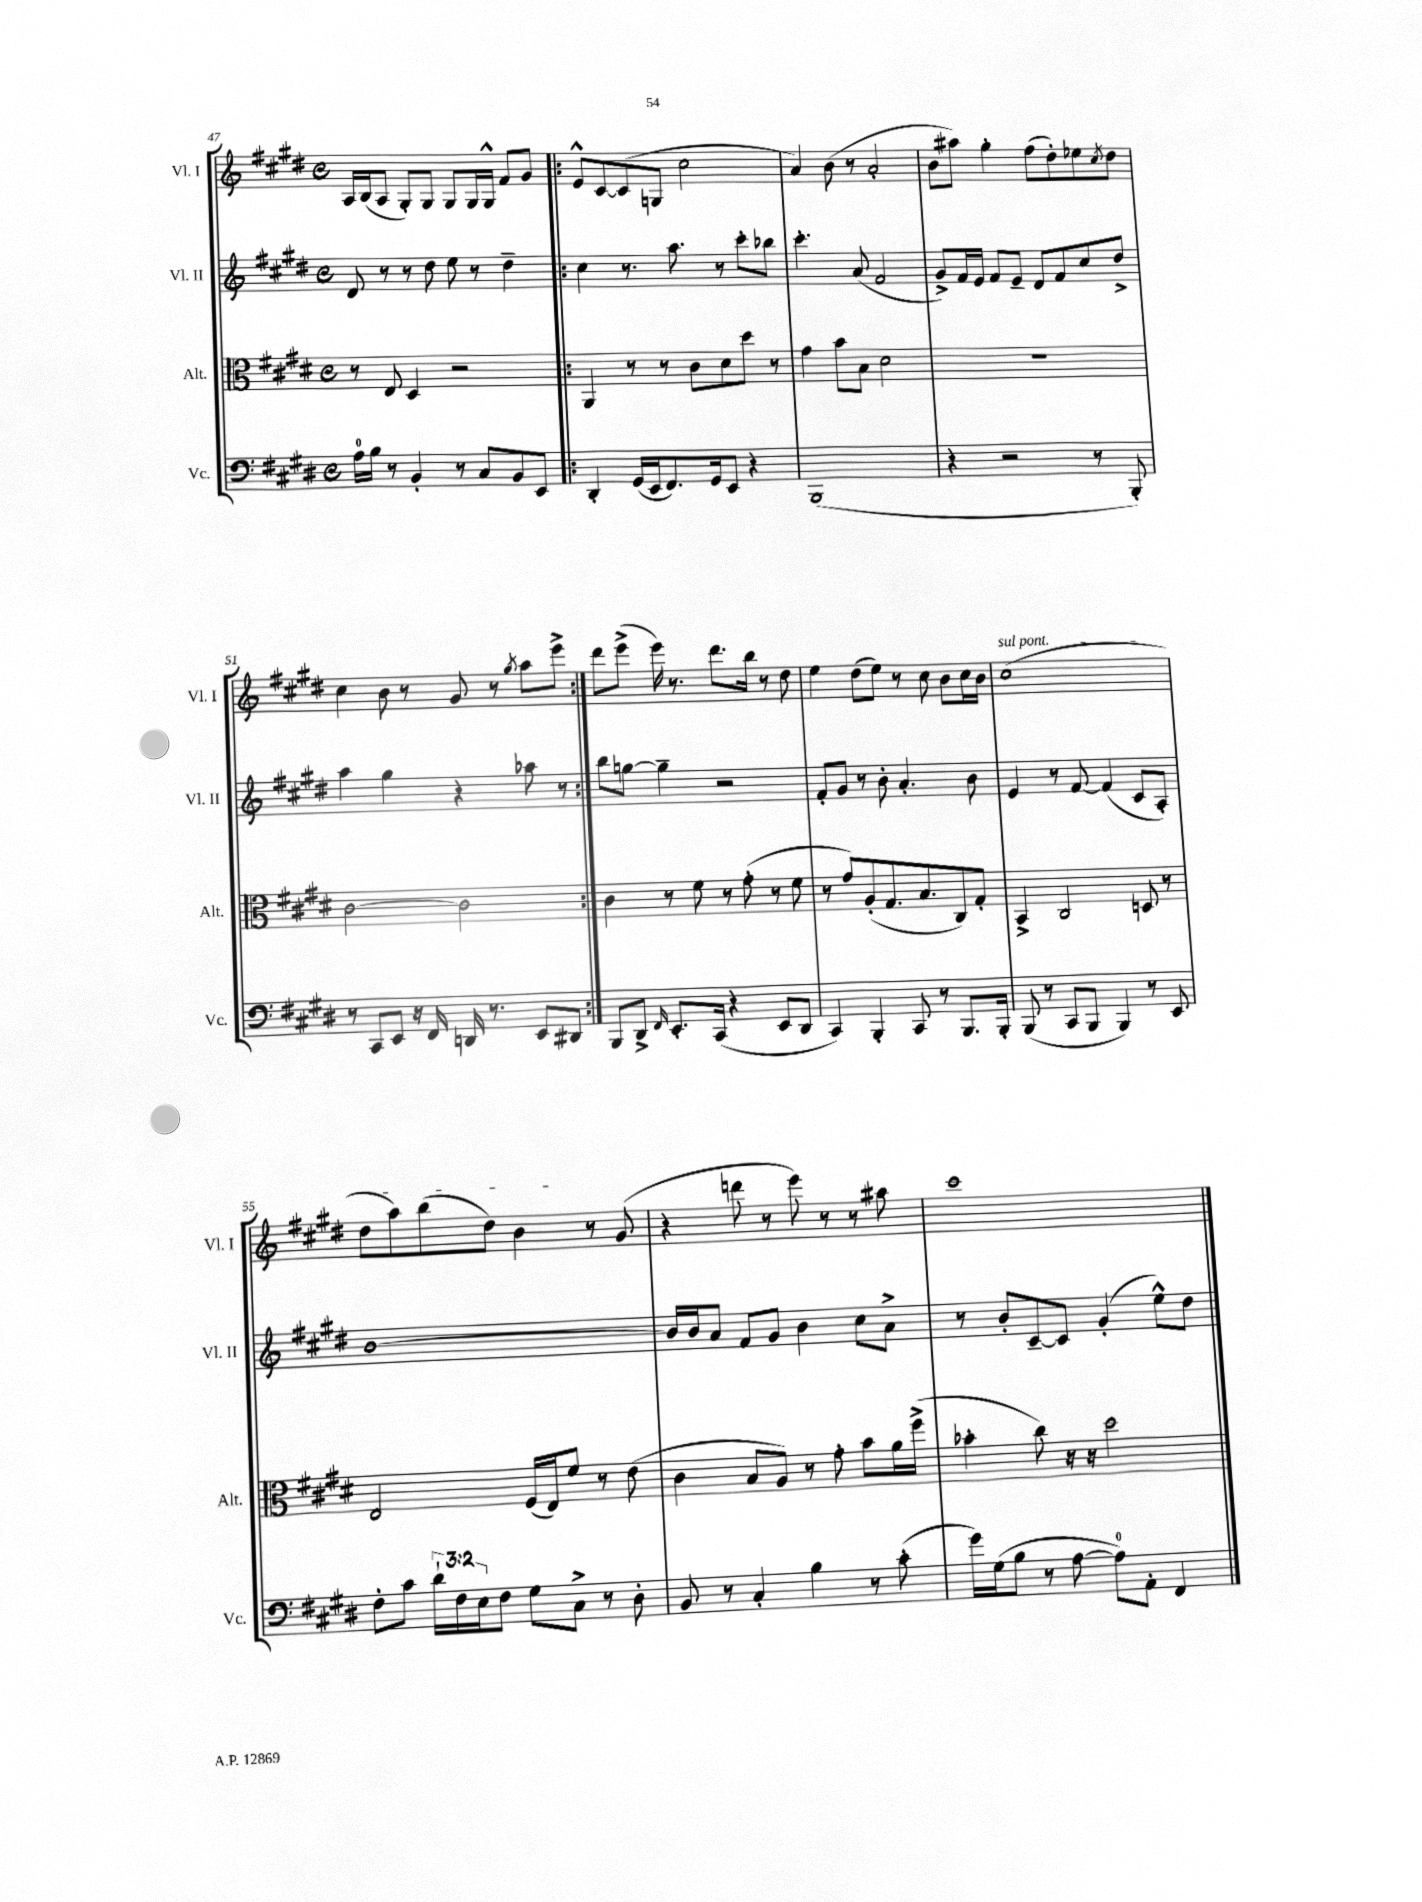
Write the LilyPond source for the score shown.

<<
\new StaffGroup <<
\new Staff = "s0" \with { instrumentName = "Vl. I" shortInstrumentName = "Vl. I" } {
    \clef treble \key e \major \defaultTimeSignature \time 4/4
    a16 b16( a8 gis8-.) gis8 gis8 gis16 gis16-^ fis'8 gis'8 |
    \repeat volta 2 { e'8-^ cis'8~ cis'8( g8 cis''2 |
    a'4) b'8( r8 a'2-. |
    b'8 ais''8) gis''4-. fis''8( dis''8-.) ees''8 \acciaccatura { cis''8 } dis''8 |
    cis''4 b'8 r8 gis'8 r8 \acciaccatura { gis''8 } a''8 e'''8-> | }
    dis'''8 e'''8->( e'''16) r8. dis'''8. b''16 r8 dis''8 |
    e''4 dis''8( e''8) r8 cis''8 b'8 cis''16 b'16 |
    \once \override TextSpanner.bound-details.left.text = \markup { \italic "sul pont." } cis''1\startTextSpan( |
    dis''8 a''8) b''8( dis''8) b'4\stopTextSpan r8 gis'8( |
    r4 d'''8 r8 e'''8) r8 r8 ais''8 |
    cis'''1 \bar "|." |
}
\new Staff = "s1" \with { instrumentName = "Vl. II" shortInstrumentName = "Vl. II" } {
    \clef treble \key e \major \defaultTimeSignature \time 4/4
    dis'8 r8 r8 dis''8 e''8 r8 dis''4-- |
    \repeat volta 2 { cis''4 r8. a''8. r8 cis'''8-. bes''8 |
    cis'''4.-. a'8( fis'2 |
    gis'8->) fis'16 e'16 fis'8 e'8-- dis'8 fis'8 cis''8 dis''8-> |
    a''4 gis''4 r4 aes''8 r8 | }
    b''8 g''8~ g''4-- r2 |
    fis'8-. gis'8 r8 b'8-. a'4.-. b'8 |
    e'4 r8 fis'8~ fis'4( cis'8 a8-.) |
    b'1~ |
    b'16 b'16 a'8 fis'8 gis'8 b'4 cis''8 a'8-> |
    r8 b'8-. cis'8~-- cis'8 gis'4-.( e''8-^) dis''8 \bar "|." |
}
\new Staff = "s2" \with { instrumentName = "Alt." shortInstrumentName = "Alt." } {
    \clef alto \key e \major \defaultTimeSignature \time 4/4
    r8 e8 dis4 r2 |
    \repeat volta 2 { a,4 r8 r8 cis'8 dis'8 dis''8 r8 |
    gis'4 b'8 b8 dis'2 |
    r1 |
    cis'2~ cis'2 | }
    cis'4 r8 fis'8 r8 gis'8-.( r8 fis'8 |
    r8 gis'8) a8-.( gis8. b8. cis8) gis8-. |
    b,4-> cis2 d8 r8 |
    e2 fis16( e16) fis'8 r8 e'8( |
    cis'4 b8 a8) r8 gis'8-. b'8 a'16 fis''16->( |
    bes'4-. cis''8) r16 r16 dis''2 \bar "|." |
}
\new Staff = "s3" \with { instrumentName = "Vc." shortInstrumentName = "Vc." } {
    \clef bass \key e \major \defaultTimeSignature \time 4/4 \override Staff.TupletNumber.text = #tuplet-number::calc-fraction-text
    a16-0 b16 r8 b,4-. r8 cis8 b,8 e,8 |
    \repeat volta 2 { dis,4-. gis,16( e,16 fis,8.) gis,16 e,8 r4 |
    b,,1( |
    r4 r2 r8 b,,8-.) |
    r8 cis,8 e,8 r16 fis,16 d,16 r8. e,8 dis,8 | }
    b,,8 dis,8-> \grace { fis,16 } e,8.-. cis,16( r4 e,8 dis,8 |
    cis,4) b,,4-. cis,8 r8 b,,8. b,,16-. |
    b,,8( r8 cis,8 b,,8 b,,4) r8 e,8 |
    fis8-. cis'8 \tuplet 3/2 { dis'16-! fis16 e16 } fis8 gis8 cis8-> r8 dis8-. |
    b,8 r8 cis4-. b4 r8 cis'8-.( |
    gis'16) gis16( b8 r8 a8~ a8-0) a,8-. fis,4 \bar "|." |
}
>>
>>
\layout { \context { \Score currentBarNumber = #47 } }
